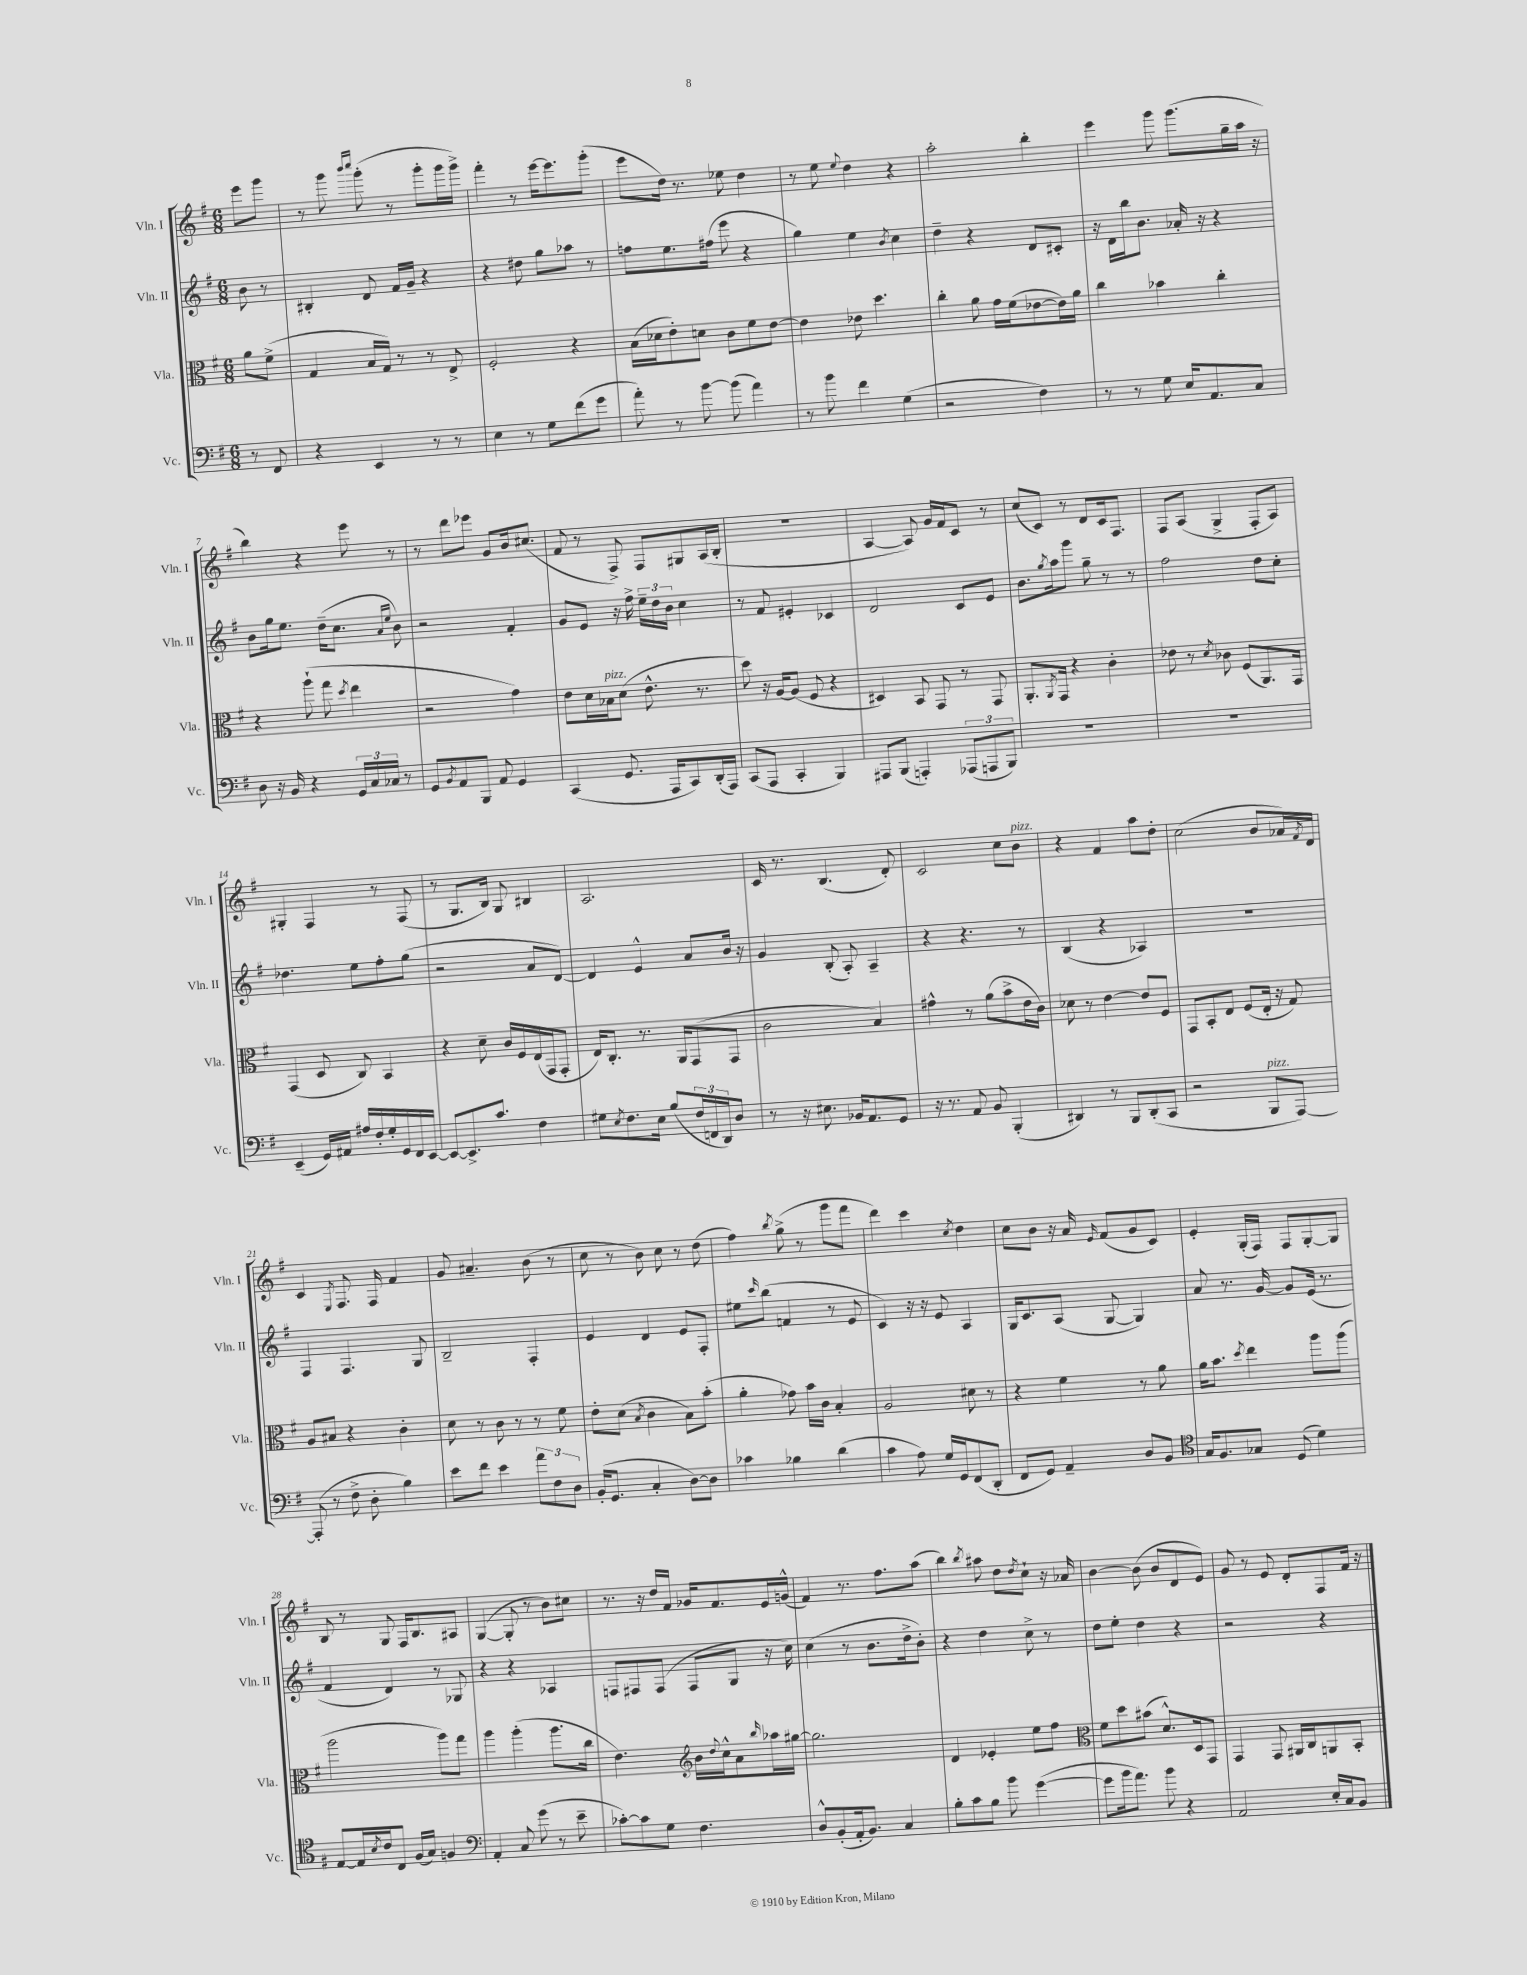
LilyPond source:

<<
\new StaffGroup <<
\new Staff = "s0" \with { instrumentName = "Vln. I" shortInstrumentName = "Vln. I" } {
    \clef treble \key g \major \numericTimeSignature \time 6/8 \partial 4
    e'''8 g'''8 |
    r8 g'''8 \grace { b'''16 c''''16 } g'''8-.( r8 g'''8-. g'''16 g'''16->) |
    fis'''4-. r8 e'''16~ e'''8. g'''8-.( |
    e'''8 d''16) r8. ees''8 d''4 |
    r8 e''8 \appoggiatura { e''8 } d''4 r4 |
    a''2-. b''4-. |
    e'''4 g'''8 g'''8.( g''16-- a''16 r16 |
    b''4) r4 e'''8 r8 |
    r8 d'''8 ees'''8 g'8 b'16 cis''8.( |
    fis'8 r8 fis8->) fis8 gis8 a16( b16-. |
    R2. |
    a4~ a8) g'16 fis'16 c'8 r8 |
    c''8( c'8) r8 d'8 c'16 fis8. |
    fis8 a8( g4-> fis8-. a8) |
    gis4-. fis4 r8 fis8( |
    r8 g8. b16) g8 bis4 |
    a2. |
    c'16 r8. b4.( d'8-.) |
    c'2 c''8 b'8^\markup { \italic "pizz." } |
    r4 fis'4 a''8 d''8-. |
    c''2( b'8 aes'16) \acciaccatura { fis'8 } d'16 |
    c'4 \acciaccatura { e8 } fis8. fis16 fis'4 |
    g'8 ais'4.-- b'8( r8 |
    c''8 r8 b'8) c''8 r8 d''8( |
    fis''4) \acciaccatura { b''8 } g''8->( r8 g'''8 fis'''8 |
    d'''4) c'''4 \acciaccatura { c''8 } d''4 |
    c''8 b'8 r16 a'16 \grace { e'16 } fis'8( g'8 c'8) |
    e'4-. g16-.( fis16) fis8 g8~-. g8 |
    b8 r8 g8 fis16 b8. ais8 |
    g4~( g8-. r8 b'8) cis''8 |
    r8. r16 d''16 fis'16 ges'16 fis'8. e'16 g'16-^( |
    fis'4) r8. fis''8. a''8( |
    b''4) \acciaccatura { b''8 } ais''8 d''8 \acciaccatura { d''8 } c''8-! r16 aes'16 |
    b'4~ b'8( b'8 d'8 e'8) |
    g'8 r8 e'8 d'8-. fis8 fis'16 r16 \bar "|." |
}
\new Staff = "s1" \with { instrumentName = "Vln. II" shortInstrumentName = "Vln. II" } {
    \clef treble \key g \major \numericTimeSignature \time 6/8 \partial 4
    b'8 r8 |
    bis4-. d'8 fis'16 g'16-- r4 |
    r4 dis''8 g''8 aes''8 r8 |
    f''8 e''8. fis''16( e'''8 r4 |
    g''4) e''4 \acciaccatura { b'8 } c''4 |
    d''4-- r4 d'8 cis'8-. |
    r16 d'16 b''16 b'8. aes'16-. r16 r4 |
    b'8 g''16 e''8. d''16--( c''8. \grace { a'16 e''16 } b'8) |
    r2 fis'4-. |
    g'8 e'8 r16 fis''16-> \tuplet 3/2 { e''16-- d''16 b'16 } c''4 |
    r8 fis'8 eis'4-. ces'4 |
    d'2 c'8 e'8 |
    b'8. \acciaccatura { g''8 } a''16 g'''8 g''8-- r8 r8 |
    fis''2 d''8 c''8-. |
    des''4. e''8 fis''8-. g''8( |
    r2 a'8 d'8~) |
    d'4 e'4-^ a'8 b'16 r16 |
    g'4 b8-.( a8-.) a4-- |
    r4 r4. r8 |
    b4( r4 aes4) |
    R2. |
    fis4 fis4. g8 |
    b2-- fis4-. |
    e'4 d'4 e'8 fis8-. |
    eis''8 \grace { c'''16 } b''8( f'4 r8 e'8 |
    c'4) r16 r16 e'8 a4 |
    g16 c'8. a8( g8~ g4) |
    a'8 r8. g'16~ g'8 e'16( r8. |
    fis'4 d'4) r8 ges8 |
    r4 r4 aes4 |
    f8 fis8 fis8( fis8 g8 r16 c''16) |
    c''4( r8 b'8. d''16-> b'8-.) |
    r4 d''4 c''8-> r8 |
    d''8 e''8-. d''4 r4 |
    r2 r4 \bar "|." |
}
\new Staff = "s2" \with { instrumentName = "Vla." shortInstrumentName = "Vla." } {
    \clef alto \key g \major \numericTimeSignature \time 6/8 \partial 4
    a'8 fis'8->( |
    g4 b16 g16) r8 r8 e8-> |
    fis2-. r4 |
    b16( des'16 e'8-.) d'8 c'8 fis'8 e'8~ |
    e'4 ees'8 d''4. |
    c''4-. a'8 g'16 fis'16( ees'8~ ees'16) a'16 |
    c''4 bes'4 c''4-. |
    r4 a''8-!( g''8 \acciaccatura { d''8 } e''4 |
    r2 g'4) |
    e'8 d'16 bes16^\markup { \italic "pizz." } d'8( e'8.-^ r8. |
    d''8) r16 a16~ a8( fis8 r4 |
    dis4) b,8 g,8 r8 g,8 |
    a,8.-. \acciaccatura { a,8 } g,16 r4 c'4-. |
    ees'8 r8 \acciaccatura { d'8 } ces'8 fis8( a,8.) g,16 |
    g,4( d8 c8) b,4 |
    r4 d'8-- c'16 fis16 e16( g,16 g,8-. |
    e16) c8.-. r8. a,16 g,8( g,8 |
    c'2 b4) |
    gis'4-^ r8 a'8( b'8-> e'16 c'16) |
    des'8 r8 e'4~ e'8 fis8 |
    g,8 b,8-. e8 fis8( e16-. r16 g8) |
    a8 bis8 r4 c'4-. |
    d'8 r8 c'8 r8 r8 fis'8 |
    e'8-. d'8( \acciaccatura { b8 } c'4 b8) b'8-.( |
    a'4-. ges'8) b'16 c'16 b4-. |
    a2 dis'8 r8 |
    r4 fis'4 r8 a'8 |
    a'16 b'8. \acciaccatura { d''8 } e''4 a''8 a''8( |
    a''2 a''8) g''8 |
    a''4 a''4-.( a''8. c''16 |
    e'4.) \clef treble b'16 \appoggiatura { d''8 } c''16-^ a'8 \grace { b''16 } aes''16 gis''16~ |
    gis''2. |
    d'4 ees'4-. e''8 fis''8 |
    \clef alto fis'8 d''8 bis'8( d'8.-^) d16 g,8 |
    g,4 g,8 ais,16 c16 a,8 b,8-. \bar "|." |
}
\new Staff = "s3" \with { instrumentName = "Vc." shortInstrumentName = "Vc." } {
    \clef bass \key g \major \numericTimeSignature \time 6/8 \partial 4
    r8 fis,8 |
    r4 e,4 r8 r8 |
    e4 r8 g8 fis'8( g'8 |
    a'8-.) r8 b'8~ b'8( a'4) |
    r8 b'8 fis'4 g4( |
    r2 fis4) |
    r8 r8 g8 e16 a,8. c8 |
    d8 r16 b,16 r4 \tuplet 3/2 { g,16 c16 ces16 } r8 |
    g,8 \acciaccatura { b,8 } a,8 b,,8 a,8 g,4 |
    c,4( g,8. a,,16 c,8) d,16-.( a,,16) |
    c,8( a,,8 c,4-. b,,4) |
    ais,,8 b,,8( a,,4-.) \tuplet 3/2 { aes,,8( a,,8 b,,8) } |
    R2. |
    R2. |
    e,4--( g,16) ais,16 ais16 fis16-. g16-. g,16 fis,16 e,16~ |
    e,8~ e,8.-> c'8. fis4 |
    gis8 \acciaccatura { e8 } fis8. e16 b8( \tuplet 3/2 { fis16 f,16 d,16) } d8 |
    r8 r16 eis8. bes,16 a,8. g,8 |
    r16 r8. a,8 b,8 b,,4-.( |
    dis,4) r8 b,,8 dis,8-.( c,8 |
    r2 b,,8^\markup { \italic "pizz." } a,,8~) |
    a,,8-.( r8 fis8-> d8-. b4) |
    e'8 fis'8 e'4 \tuplet 3/2 { a'8 fis8 d8 } |
    b,16-.( g,8. c4-. d8~) d8 |
    ces'4 bes4 d'4( |
    c'4 a8) g16 g,16 fis,8( d,8-. |
    fis,8 g,8) a,4-- d8 b,8 |
    \clef tenor g16 fis8. ges8 d8( d'4) |
    e8~ e16 \acciaccatura { b8 } c'16 c8 fis16( g16) f4 |
    \clef bass a,4-. c8 g'8( r8 e'8-- |
    ces'8~-.) ces'8 g8 fis4. |
    d8-^ b,8-.( a,16-. b,8.) c4 |
    b8-. c'8 b8 b'8 g'4~( |
    g'8 b'16 a'8.) b'8 r4 |
    a,2 e16-. c16 b,8 \bar "|." |
}
>>
>>
